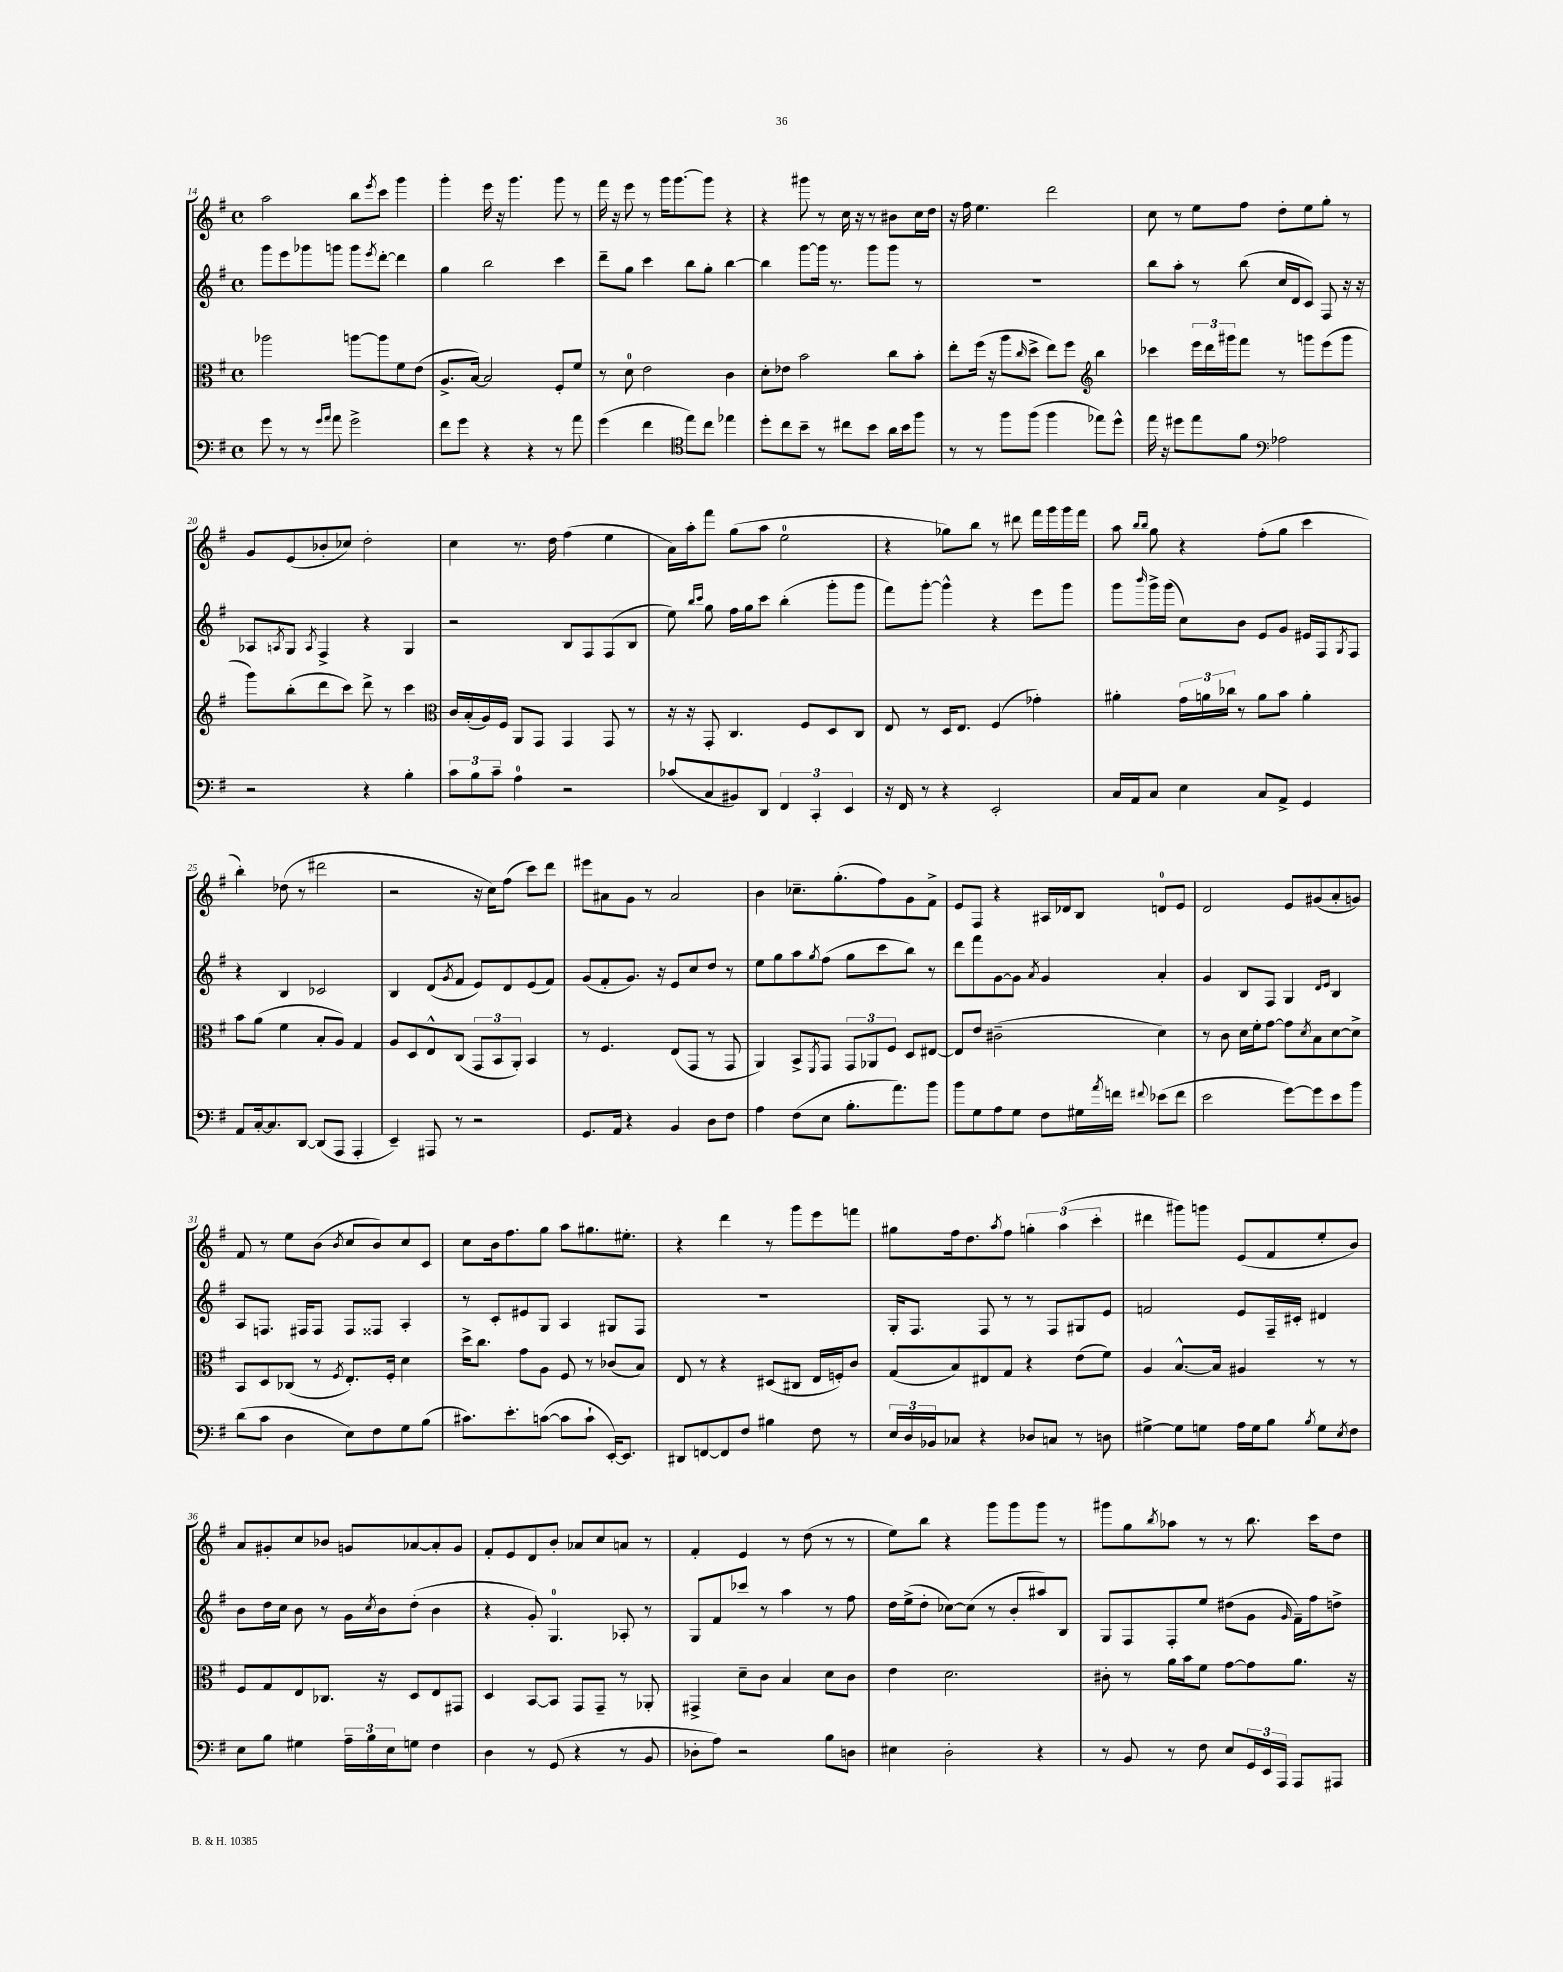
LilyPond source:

<<
\new StaffGroup <<
\new Staff = "s0" {
    \clef treble \key g \major \defaultTimeSignature \time 4/4
    a''2 b''8 \acciaccatura { e'''8 } c'''8 g'''4 |
    g'''4-. e'''16 r16 g'''4. g'''8 r8 |
    fis'''16 r16 e'''8 r8 g'''16 g'''8.~ g'''8 r4 |
    r4 gis'''8 r8 c''16 r16 r8 bis'8 c''16 d''16 |
    r16 fis''16 e''4. d'''2 |
    c''8 r8 e''8 fis''8 d''8-. e''8 g''8-. r8 |
    g'8 e'8( bes'8-. ces''8) d''2-. |
    c''4 r8. d''16 fis''4( e''4 |
    a'16) a''16-. fis'''8 g''8( a''8 e''2-0 |
    r4 ges''8) b''8 r8 dis'''8 fis'''16 g'''16 g'''16 fis'''16 |
    a''8 \grace { b''16 b''16 } g''8 r4 fis''8-.( g''8 c'''4 |
    b''4-.) des''8( r8 dis'''2 |
    r2 r16 c''16) fis''8( c'''8) d'''8 |
    eis'''8 ais'8 g'8 r8 ais'2 |
    b'4 ces''8.-- g''8.-.( fis''8) g'8 fis'8-> |
    e'8 fis8 r4 ais16 des'16 b8 d'8-0 e'8 |
    d'2 e'8 gis'8( a'8-. g'8) |
    fis'8 r8 e''8 b'8( \acciaccatura { b'8 } c''8 b'8) c''8 c'8 |
    c''8 b'16 fis''8. g''8 a''8 gis''8. eis''8.-. |
    r4 d'''4 r8 g'''8 e'''8 f'''8 |
    gis''8 fis''16 d''8. \acciaccatura { a''8 } fis''8 \tuplet 3/2 { g''4-. a''4( c'''4-. } |
    dis'''4 gis'''8) g'''8 e'8( fis'8 e''8-. b'8) |
    a'8 gis'8-. c''8 bes'8 g'8 aes'8~ aes'8-. g'8 |
    fis'8-. e'8 d'8 b'8-. aes'8 c''8 a'8 r8 |
    fis'4-. e'4 r8 d''8( r8 r8 |
    e''8) b''8 r4 g'''8 g'''8 g'''8 r8 |
    gis'''8 g''8 \acciaccatura { b''8 } aes''8 r8 r8 b''8. c'''16 d''8 \bar "|." |
}
\new Staff = "s1" {
    \clef treble \key g \major \defaultTimeSignature \time 4/4
    g'''8 e'''8 ges'''8 g'''8 g'''8 \acciaccatura { e'''8 } d'''8~-. d'''4 |
    g''4 b''2 c'''4 |
    d'''8-- g''8 c'''4 b''8 g''8-. b''4~ |
    b''4 g'''8~ g'''16 r8. g'''8 g'''8 r8 |
    R1 |
    b''8 a''8-. r8 b''8( c''16 d'16 c'8) fis8 r16 r16 |
    aes8 \acciaccatura { a8 } g8 \acciaccatura { a8 } fis4-> r4 g4 |
    r2 b8 fis8 fis8( b8 |
    e''8) \grace { b''16 c'''16 } g''8 fis''16 g''16 c'''8 b''4-.( g'''8-. g'''8 |
    fis'''8) g'''8~-. g'''4-^ r4 e'''8 g'''8 |
    g'''8 \grace { b'''16 } g'''16-> g'''16( c''8) b'8 e'8 g'8 eis'16 fis16 \acciaccatura { g8 } fis8 |
    r4 b4 ces'2 |
    b4 d'8( \acciaccatura { g'8 } fis'8 e'8) d'8 e'8( fis'8) |
    g'8( fis'8-. g'8.) r16 e'8 c''8 d''8 r8 |
    e''8 g''8 a''8 \acciaccatura { g''8 } fis''8( g''8 c'''8 b''8) r8 |
    d'''8 fis'''8 g'8~ g'8 \acciaccatura { a'8 } g'4 a'4-. |
    g'4 b8 fis8 g4 \grace { d'16 e'16 } b4 |
    a8 f8. fis16 fis8 fis8 fisis8 a4-. |
    r8 c'8-. eis'8 g8 a4 gis8 fis8 |
    R1 |
    g16-. fis8. fis8 r8 r8 fis8 gis8 e'8 |
    f'2 e'8 fis16-- cis'16-. dis'4 |
    b'8 d''16 c''16 b'8 r8 g'16 \acciaccatura { c''8 } b'16 d''8-.( b'4 |
    r4 g'8-.) g4.-0 aes8-. r8 |
    g8 fis'8 ces'''8 r8 a''4 r8 fis''8 |
    d''16 e''16->( d''8-. ces''8~) ces''8( r8 b'8-. ais''8) b8 |
    g8 fis8 fis8-. e''8 dis''8( g'8 \grace { g'16 } fis'16--) fis''16 d''8-> \bar "|." |
}
\new Staff = "s2" {
    \clef alto \key g \major \defaultTimeSignature \time 4/4
    aes''2 a''8~ a''8 fis'8 e'8( |
    a8.-> b16~) b2 fis8-. fis'8 |
    r8 d'8-0 e'2 c'4 |
    d'8-. ees'8 b'2 c''8 b'8-. |
    e''8-. fis''16( r16 a''8 \grace { c''16 } d''8-> e''8) fis''8 \clef treble b''4 |
    ces'''4 \tuplet 3/2 { e'''16 d'''16 gis'''16 } fis'''8 r8 g'''8 e'''8( g'''8 |
    g'''8) b''8-.( d'''8 c'''8) d'''8-> r8 c'''4 |
    \clef alto c'16 b16-.( a16) fis16 a,8 g,8 g,4 g,8 r8 |
    r16 r16 g,8-. c4. fis8 d8 c8 |
    e8 r8 d16 e8. fis4( ges'4-.) |
    ais'4-. \tuplet 3/2 { g'16 a'16 ces''16 } r8 a'8 b'8 a'4-. |
    b'8 a'8( fis'4 b8-. a8) g4 |
    a8 d8 e8-^ c8( \tuplet 3/2 { g,8 b,8 a,8-.) } b,4 |
    r8 fis4. e8( g,8 r8 g,8 |
    a,4) b,8-> \acciaccatura { fis,8 } g,8 \tuplet 3/2 { g,8 aes,8 fis8 } d8 eis8~ |
    eis8 e'8 cis'2--( d'4) |
    r8 c'8 d'16 fis'16-. g'8~ g'8 \acciaccatura { d'8 } b8 d'8~ d'8-> |
    b,8 d8 ces8( r8 \acciaccatura { fis8 } e8.-.) fis16-. d'4 |
    d''16-> c''8. g'8 a8 fis8 r8 ces'8( b8) |
    e8 r8 r4 dis8( cis8 e16 f16-.) c'8 |
    g8( b8) eis8 g8 r4 e'8( fis'8) |
    a4 b8.~-^ b16 ais4 r8 r8 |
    fis8 g8 e8 ces8. r16 d8 e8 gis,8 |
    d4 b,8~ b,8 g,8 g,8-- r8 aes,8-. |
    gis,4-> d'8-- c'8 b4 d'8 c'8 |
    e'4 d'2. |
    cis'8-. r8 a'16 b'16 fis'8 g'8~ g'8 a'8. r16 \bar "|." |
}
\new Staff = "s3" {
    \clef bass \key g \major \defaultTimeSignature \time 4/4
    g'8 r8 r8 \grace { g'16 a'16 } a'8 g'2-> |
    fis'8 g'8 r4 r4 r8 a'8 |
    g'4( fis'4 \clef tenor e''8) c''8 ees''4 |
    d''8-. c''8 b'8-- r8 cis''8 b'8 a'16 b'16 fis''8 |
    r8 r8 fis''8 fis''8( fis''4 ees''8) d''8-^ |
    e''16 r16 dis''8 e''8 fis'8 \clef bass aes2 |
    r2 r4 b4-. |
    \tuplet 3/2 { c'8 b8 c'8-- } a4-0 r2 |
    ces'8( c8 bis,8) d,8 \tuplet 3/2 { fis,4 c,4-. e,4 } |
    r16 fis,16 r8 r4 e,2-. |
    c16 a,16 c8 e4 c8 a,8-> g,4 |
    a,8 c16~-. c8. d,8~ d,8( a,,8 a,,4-. |
    e,4--) ais,,8 r8 r2 |
    g,8. a,16 r4 b,4 d8 fis8 |
    a4 fis8( e8 b8.-. a'8.) b'8 |
    b'8 g8 a8 g8 fis8 gis16 \acciaccatura { a'8 } f'16 \appoggiatura { fis'8 } ees'8( fis'8 |
    e'2 g'8~) g'8 e'8 b'8 |
    d'8( c'8 d4 e8) fis8 g8 b8( |
    cis'8.) e'8.-. c'8~( c'8 c'8-! e,16~-.) e,8. |
    dis,8 f,8~ f,8 fis8 bis4 fis8 r8 |
    \tuplet 3/2 { e16 d16 bes,16 } ces8 r4 des8 c8 r8 d8 |
    gis4~-> gis8 g8 a16 g16 b8 \acciaccatura { b8 } g8 \acciaccatura { e8 } fis8 |
    e8 b8 gis4 \tuplet 3/2 { a16-- b16 e16 } g8 fis4 |
    d4 r8 g,8( r4 r8 b,8 |
    des8-. a8) r2 b8 d8 |
    eis4 d2-. r4 |
    r8 b,8 r8 fis8 e8 \tuplet 3/2 { g,16 e,16 a,,16 } a,,8 ais,,8 \bar "|." |
}
>>
>>
\layout { \context { \Score currentBarNumber = #14 } }
